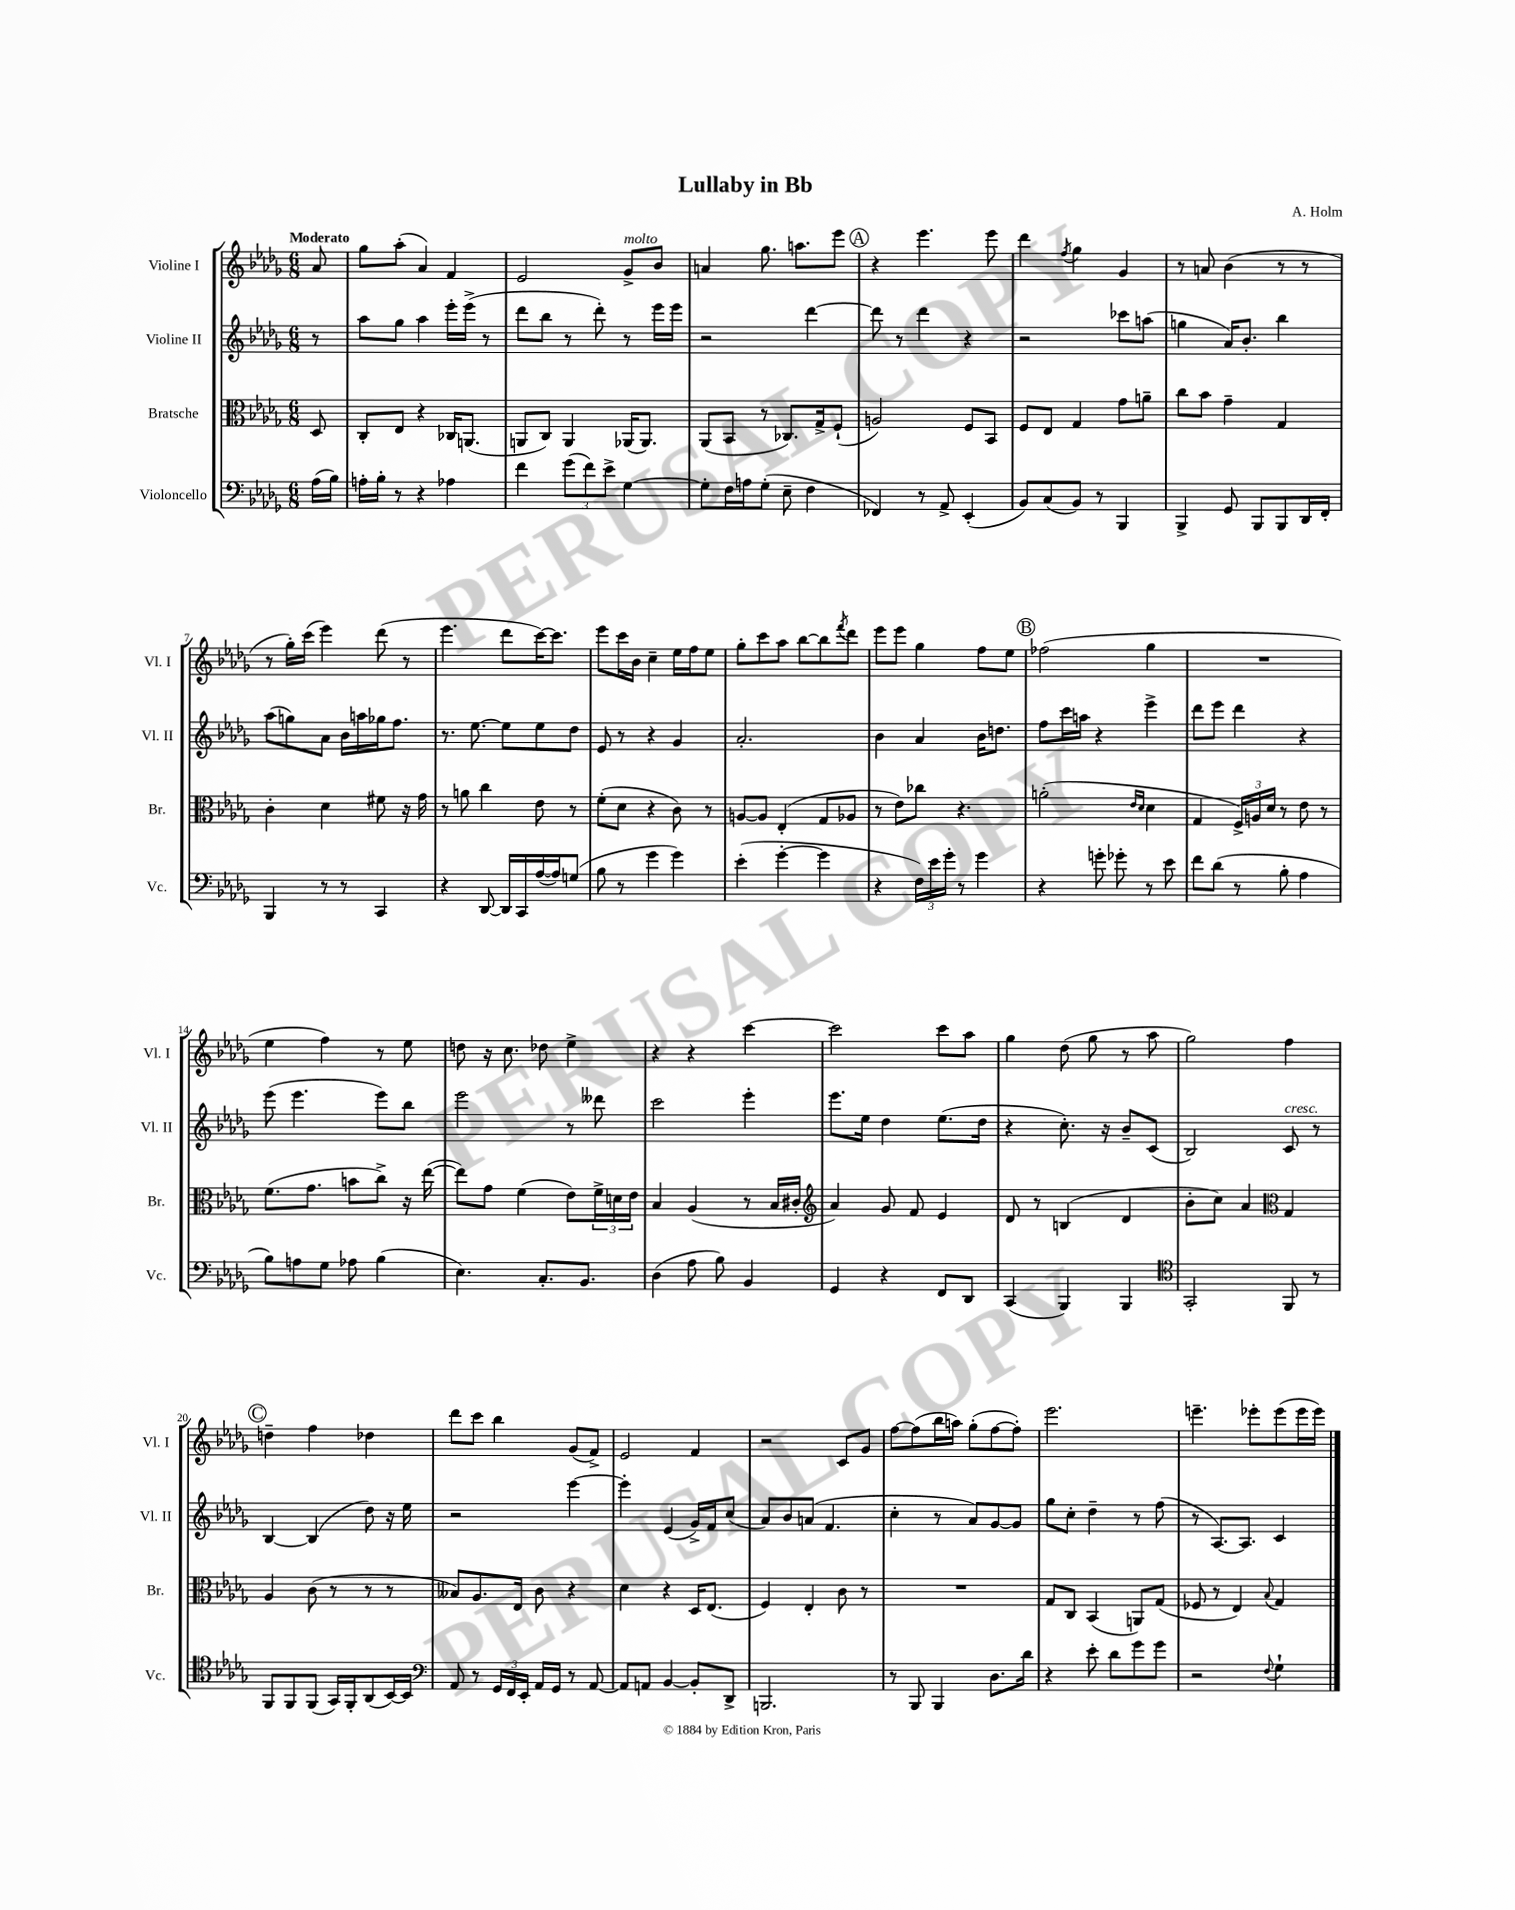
\header { title = "Lullaby in Bb" composer = "A. Holm" }
<<
\new StaffGroup <<
\new Staff = "s0" \with { instrumentName = "Violine I" shortInstrumentName = "Vl. I" } {
    \clef treble \key des \major \numericTimeSignature \time 6/8 \partial 8 \tempo "Moderato"
    aes'8 |
    ges''8 aes''8-.( aes'4) f'4 |
    ees'2 ges'8->^\markup { \italic "molto" } bes'8 |
    a'4 ges''8. a''8. ees'''8 |
    \mark \markup { \circle "A" } r4 ees'''4. ees'''8 |
    des'''4 \acciaccatura { f''8 } ges''4 ges'4 |
    r8 a'8 bes'4( r8 r8 |
    r8 ges''16-.) c'''16( ees'''4) des'''8( r8 |
    ees'''4. des'''8 c'''16~) c'''8. |
    ees'''8 c'''16 bes'16 c''4-- ees''16 f''16 ees''8 |
    ges''8-. c'''8 aes''8 bes''8~ bes''8 \acciaccatura { f'''8 } des'''8 |
    ees'''8 ees'''8 ges''4 f''8 ees''8 |
    \mark \markup { \circle "B" } fes''2( ges''4 |
    R2. |
    ees''4 f''4) r8 ees''8 |
    d''8 r16 c''8. des''8 ees''4-> |
    r4 r4 c'''4~ |
    c'''2 c'''8 aes''8 |
    ges''4 des''8( ges''8 r8 aes''8 |
    ges''2) f''4 |
    \mark \markup { \circle "C" } d''4-- f''4 des''4 |
    des'''8 c'''8 bes''4 ges'8( f'8->) |
    ees'2 f'4 |
    r2 c'8 ges'8 |
    f''8~ f''8( bes''16 a''16) ges''8-.( f''8~ f''8-.) |
    ees'''2. |
    e'''4.-- ees'''8-. ees'''8( ees'''16 ees'''16) \bar "|." |
}
\new Staff = "s1" \with { instrumentName = "Violine II" shortInstrumentName = "Vl. II" } {
    \clef treble \key des \major \numericTimeSignature \time 6/8 \partial 8
    r8 |
    aes''8 ges''8 aes''4 ees'''16-. ees'''16->( r8 |
    des'''8 bes''8 r8 des'''8-.) r8 ees'''16 ees'''16 |
    r2 des'''4~ |
    \mark \markup { \circle "A" } des'''8 r8 des'''4 r4 |
    r2 ces'''8 a''8( |
    g''4 aes'16) bes'8.-. bes''4 |
    aes''8( g''8) aes'8 bes'16 a''16 ges''16 f''8. |
    r8. ees''8.~ ees''8 ees''8 des''8 |
    ees'8 r8 r4 ges'4 |
    aes'2.-. |
    bes'4 aes'4 bes'16 d''8. |
    \mark \markup { \circle "B" } f''8 c'''16 a''16 r4 ees'''4-> |
    des'''8 ees'''8 des'''4 r4 |
    ees'''8( ees'''4. ees'''8) bes''8 |
    ees'''2 r8 deses'''8 |
    c'''2 ees'''4-. |
    ees'''8. ees''16 des''4 ees''8.( des''16 |
    r4 c''8.-.) r16 bes'8-- c'8( |
    bes2) c'8^\markup { \italic "cresc." } r8 |
    \mark \markup { \circle "C" } bes4~ bes4( des''8) r16 ees''16 |
    r2 ees'''4~ |
    ees'''4-. ees'4( ges'16->) f'16 c''8( |
    aes'8) bes'8 a'8( f'4. |
    c''4-. r8 aes'8) ges'8~ ges'8 |
    ges''8 c''8-. des''4-- r8 f''8( |
    r8 aes8.~) aes8. c'4 \bar "|." |
}
\new Staff = "s2" \with { instrumentName = "Bratsche" shortInstrumentName = "Br." } {
    \clef alto \key des \major \numericTimeSignature \time 6/8 \partial 8
    des8 |
    c8-. ees8 r4 ces16 a,8.( |
    a,8 c8) a,4 aes,16( aes,8.) |
    aes,8( bes,8 r8 ces8.) ges16-> f8-!( |
    \mark \markup { \circle "A" } a2) f8 bes,8 |
    f8 ees8 ges4 ges'8 a'8-- |
    c''8 bes'8 ges'4-- ges4 |
    c'4-. des'4 fis'8 r16 ges'16 |
    r8 a'8 c''4 ees'8 r8 |
    f'8-.( des'8 r4 c'8) r8 |
    a8~ a8 ees4-.( ges8 aes8 |
    r8 ees'8) ces''8 r4. |
    \mark \markup { \circle "B" } a'2-.( \grace { ees'16 des'16 } des'4 |
    ges4 \tuplet 3/2 { f16->) a16 des'16 } r8 ees'8 r8 |
    f'8.( ges'8. b'8 c''8->) r16 ees''16~( |
    ees''8) ges'8 f'4( ees'8) \tuplet 3/2 { f'16-> d'16 ees'16 } |
    bes4 aes4( r8 bes16 cis'16-. |
    \clef treble aes'4) ges'8 f'8 ees'4 |
    des'8 r8 b4( des'4 |
    bes'8-. c''8) aes'4 \clef alto ges4 |
    \mark \markup { \circle "C" } aes4 c'8( r8 r8 r8 |
    beses8) aes8. ees16 c'8 r4 |
    des'4 r4 des16 ees8.( |
    f4) ees4-. c'8 r8 |
    R2. |
    ges8 c8 bes,4( a,8) ges8( |
    fes8 r8 ees4) \appoggiatura { bes8 } ges4 \bar "|." |
}
\new Staff = "s3" \with { instrumentName = "Violoncello" shortInstrumentName = "Vc." } {
    \clef bass \key des \major \numericTimeSignature \time 6/8 \partial 8
    aes16( bes16) |
    a16-. bes16-. r8 r4 aes4 |
    f'4 \tuplet 3/2 { ges'8( f'8) ees'8-> } ges4~ |
    ges8-. f16 a16 ges8-.( ees8-- f4 |
    \mark \markup { \circle "A" } fes,4) r8 aes,8-> ees,4-.( |
    bes,8) c8( bes,8) r8 bes,,4 |
    bes,,4-> ges,8 bes,,8 bes,,8 des,16 f,16-. |
    bes,,4 r8 r8 c,4 |
    r4 des,8~ des,16 c,16 aes16~( aes16) g8( |
    bes8 r8 ges'4 ges'4) |
    ees'4-.( ges'4~-. ges'4 |
    r4 \tuplet 3/2 { f16) ees'16 ges'16-. } r8 ges'4 |
    \mark \markup { \circle "B" } r4 g'8-. ges'8-. r8 ees'8 |
    f'8 des'8( r8 bes8-. aes4 |
    bes8) a8 ges8 aes8 bes4( |
    ees4.) c8.-. bes,8. |
    des4( aes8 bes8) bes,4 |
    ges,4 r4 f,8 des,8 |
    c,4( bes,,4) bes,,4 |
    \clef tenor ges,2-. f,8 r8 |
    \mark \markup { \circle "C" } f,8 f,8 f,8( ges,16) f,16-. aes,8( bes,16~) bes,16 |
    \clef bass aes,8 r8 \tuplet 3/2 { ges,16 f,16 ees,16-. } aes,16 ges,16 r8 aes,8~ |
    aes,8 a,8 bes,4~ bes,8-. des,8-> |
    b,,2. |
    r8 bes,,8 bes,,4 des8. des'16 |
    r4 ees'8-. des'8 ges'8 ges'8 |
    r2 \appoggiatura { f8 } ges4-! \bar "|." |
}
>>
>>
